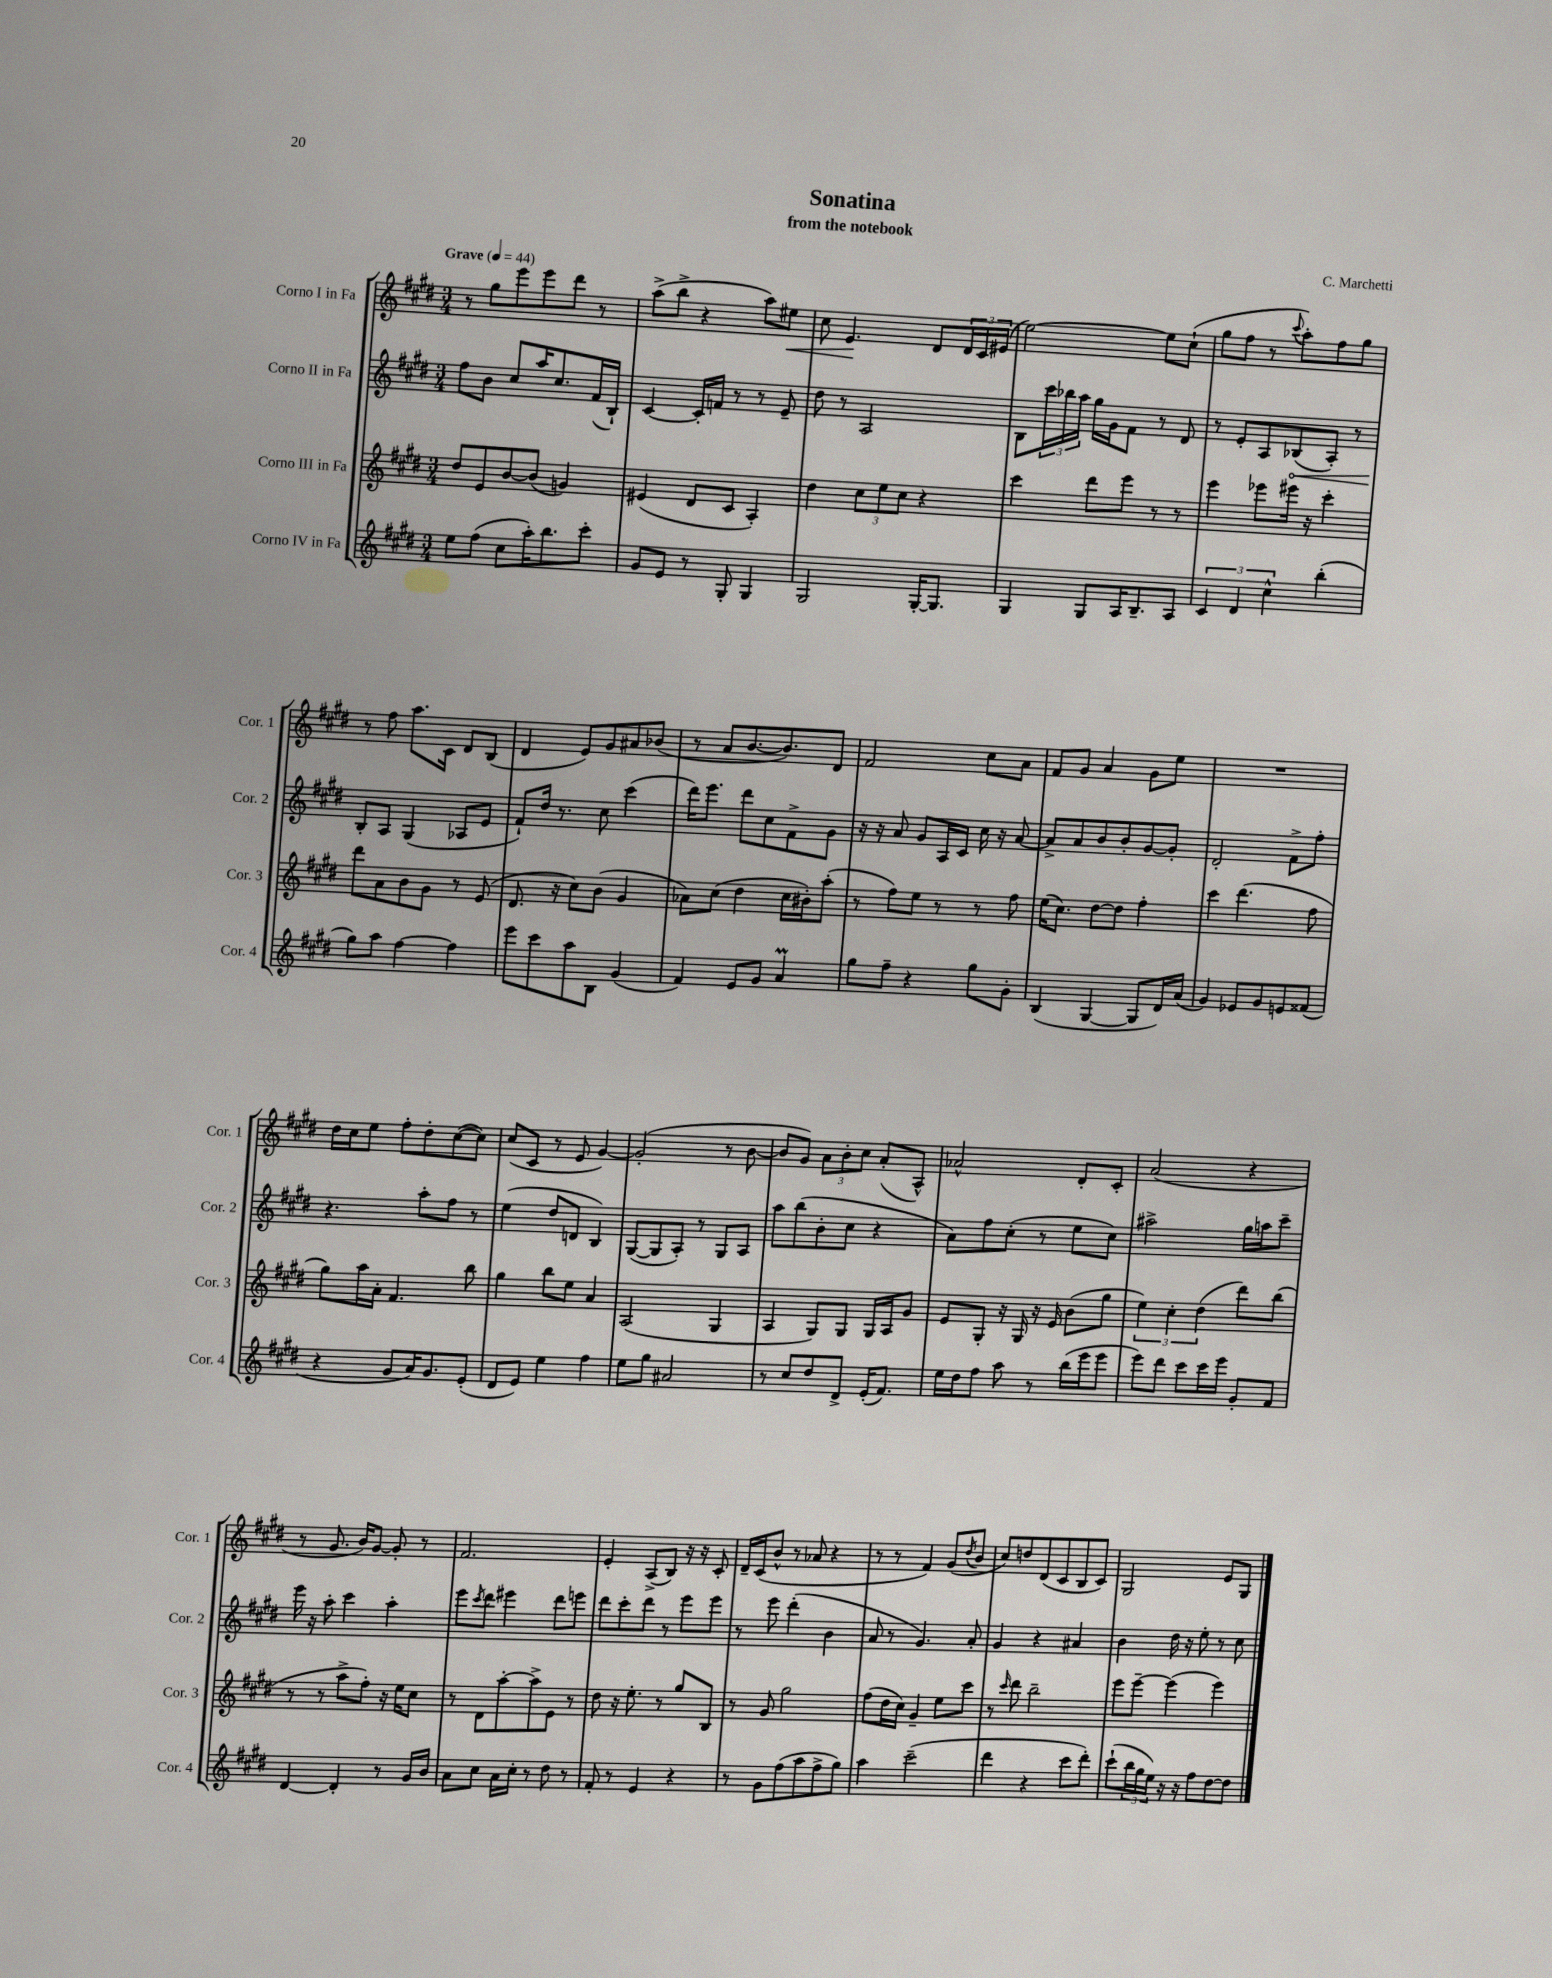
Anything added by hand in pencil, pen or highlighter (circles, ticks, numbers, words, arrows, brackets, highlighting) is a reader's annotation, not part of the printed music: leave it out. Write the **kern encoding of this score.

**kern	**kern	**kern	**kern
*staff4	*staff3	*staff2	*staff1
*clefG2	*clefG2	*clefG2	*clefG2
*k[f#c#g#d#]	*k[f#c#g#d#]	*k[f#c#g#d#]	*k[f#c#g#d#]
*M3/4	*M3/4	*M3/4	*M3/4
*MM44	*MM44	*MM44	*MM44
8ee	8dd#	8ff#	8r
(8ff#	8e	8b	8gg#
8cc#	[8b	8cc#	8eee
16aa')	(8b]	16aa	8eee
8.bb	.	8.cc#	.
.	4g)	.	8ddd#
8ccc#'	.	(16f#	8r
.	.	16B`)	.
=	=	=	=
8g#	(4e#	[4c#	(8aa^
8e	.	.	8bb^
8r	8d#	16c#']	4r
.	.	16f	.
8G#'	8c#	8r	.
4G#	4A')	8r	8aa)
.	.	8e~	8ee#
=	=	=	=
2G#	4dd#	8dd#	8cc#
.	.	8r	4.e
.	12cc#	2A	.
.	12ee	.	.
.	12cc#	.	.
[16G#'	4r	.	8d#
8.G#]	.	.	.
.	.	.	24d#
.	.	.	24c#
.	.	.	(24e#
=	=	=	=
4G#	4ccc#	8B	[2ee)
.	.	24ccc#	.
.	.	24bb-	.
.	.	24aa	.
8G#	8ddd#	16gg#	.
.	.	16g#	.
16A	8eee	8f#	.
8.B~	.	.	.
.	8r	8r	8ee]
8A	8r	8d#	(8cc#`
=	=	=	=
6c#	4eee	8r	8gg#
.	.	8e'	8ff#
6d#	.	.	.
.	8eee-	8A	8r
6cc#^^	.	.	.
.	.	.	8qqccc#
.	16eee#	(8B-	8aa')
.	16r	.	.
(4bb'	4ccc#'	8A')	8ff#
.	.	8r	8gg#
=	=	=	=
8gg#)	8ddd#	8B'	8r
8aa	8a	8A	8ff#
[4ff#	8b	(4G#	8.aa
.	8g#	.	.
.	.	.	16c#
4ff#]	8r	8A-	8d#
.	(8e	8e	(8B
=	=	=	=
8eee	8.d#	8f#`)	4d#
8ccc#	.	16dd#	.
.	16r	8.r	.
8aa	8cc#)	.	8e)
8B	(8b	8cc#	8g#
(4g#	4g#	(4ccc#	8a#
.	.	.	(8b-
=	=	=	=
4f#)	8a-)	16ddd#)	8r
.	.	8.eee	.
.	(8cc#	.	8a
8e	4dd#	8ddd#	[8.b
8g#	.	8cc#	.
.	.	.	8.b])
4a	16cc#	8f#^	.
.	16b#')	.	.
.	(8aa'	8g#	8d#
=	=	=	=
8gg#	8r	16r	2f#
.	.	16r	.
8ff#~	8ff#)	8a	.
4r	8ee	8g#	.
.	8r	16A	.
.	.	16c#	.
8gg#	8r	16cc#	8cc#
.	.	16r	.
8g#'	8ff#	[8a	8a
=	=	=	=
(4B	(16ee	8a^]	8f#
.	8.cc#)	.	.
.	.	8a	8g#
[4G#	[8dd#	8b	4a
.	8dd#]	8b'	.
8G#]	4ff#'	[8g#	8g#
16d#)	.	8g#']	8ee
(16a	.	.	.
=	=	=	=
4g#)	4ccc#	2d#'	2.r
8e-	(4.ddd#	.	.
8g#	.	.	.
8e	.	8f#^	.
(8f##	8ff#	8ff#'	.
=	=	=	=
4r	8gg#)	4.r	16dd#
.	.	.	16cc#
.	16aa	.	8ee
.	16a'	.	.
8g#	4.f#	.	8ff#'
16a)	.	8aa'	8dd#'
8.g#	.	.	.
.	.	8ff#	([8cc#
(8e'	8bb	8r	8cc#])
=	=	=	=
8d#	4gg#	(4ee	(8cc#
8e)	.	.	8c#
4ee	8bb	8dd#	8r
.	8ee	8d	8e
4ff#	4a	4B)	[4g#)
=	=	=	=
8ee	(2A	([8G#	(2g#']
8gg#	.	8G#]	.
2a#	.	8A')	.
.	.	8r	.
.	4G#	8G#	8r
.	.	8A	[8b
=	=	=	=
8r	4A	8aa	8b]
8cc#	.	(8bb	8g#)
8dd#	8G#)	8b'	12a
.	.	.	12b'
8d#^	8G#	8cc#	.
.	.	.	12cc#
(16e'	16G#	4r	(8a'
8.f#)	16A	.	.
.	8g#	.	8A^^)
=	=	=	=
16ee	8e	8a)	2a-^^
16dd#	.	.	.
8ff#	8G#'	8ff#	.
8aa	16r	(8cc#'	.
.	16G#	.	.
8r	16r	8r	.
.	16e	.	.
(16bb	(8b	8ee	8d#'
16eee	.	.	.
8eee	8gg#	8cc#)	8c#'
=	=	=	=
8eee)	6ee)	2aa#^	(2a
8ddd#	.	.	.
.	6cc#'	.	.
8ccc#	.	.	.
.	(6dd#	.	.
16ccc#	.	.	.
16eee	.	.	.
8g#'	8ddd#)	16gg#	4r
.	.	16aa	.
8f#	(8bb	8ccc#~	.
=	=	=	=
[4d#	8r	16eee	8r
.	.	16r	.
.	8r	8aa'	8.g#
4d#']	8aa^	4ccc#	.
.	.	.	16b)
.	8ff#')	.	[8g#
8r	16r	4aa'	8g#']
.	16ee	.	.
16g#	8cc#	.	8r
16b	.	.	.
=	=	=	=
8a	8r	8eee	2.f#
.	.	8qccc#	.
8cc#	8d#	8ddd#	.
16a	[8aa'	4eee#	.
16cc#'	.	.	.
8r	8aa^]	.	.
8dd#	8e	8ddd#	.
8r	8r	8eee	.
=	=	=	=
8f#'	8dd#	8ddd#	4e'
8r	16r	8ccc#'	.
.	8.ee'	.	.
4e	.	8ddd#	(8A^
.	8r	8r	8B)
4r	8gg#	8eee	16r
.	.	.	16r
.	8B	8eee	8c#'
=	=	=	=
8r	8r	8r	16d#~
.	.	.	(16c#
8g#	8g#	8eee	8b^^
(8ff#	2gg#	(4ddd#'	8r
8aa	.	.	8a-
8ff#^	.	4b	4r
8gg#)	.	.	.
=	=	=	=
4aa	(8ff#	8a	8r
.	16dd#	8r	8r
.	16cc#)	.	.
(2ccc#~	4g#~	4.g#)	4f#)
.	8ee	.	(8g#
.	.	.	8qdd#
.	8ccc#	8a'	8b
=	=	=	=
4ddd#	8r	4g#	8cc#)
.	16qqccc#	.	.
.	8ddd#	.	8dd
4r	2bb~	4r	(8d#
.	.	.	8c#
8ccc#	.	4a#	8B
8ddd#')	.	.	8c#)
=	=	=	=
(8ccc#`	8eee	4b	2G#
24bb	[8eee~	.	.
24gg#	.	.	.
24ee)	.	.	.
16r	(4eee]	16dd#	.
16r	.	16r	.
8ff#	.	8ee'	.
[8dd#	4eee)	8r	8e
8dd#]	.	8cc#	8G#
==	==	==	==
*-	*-	*-	*-
